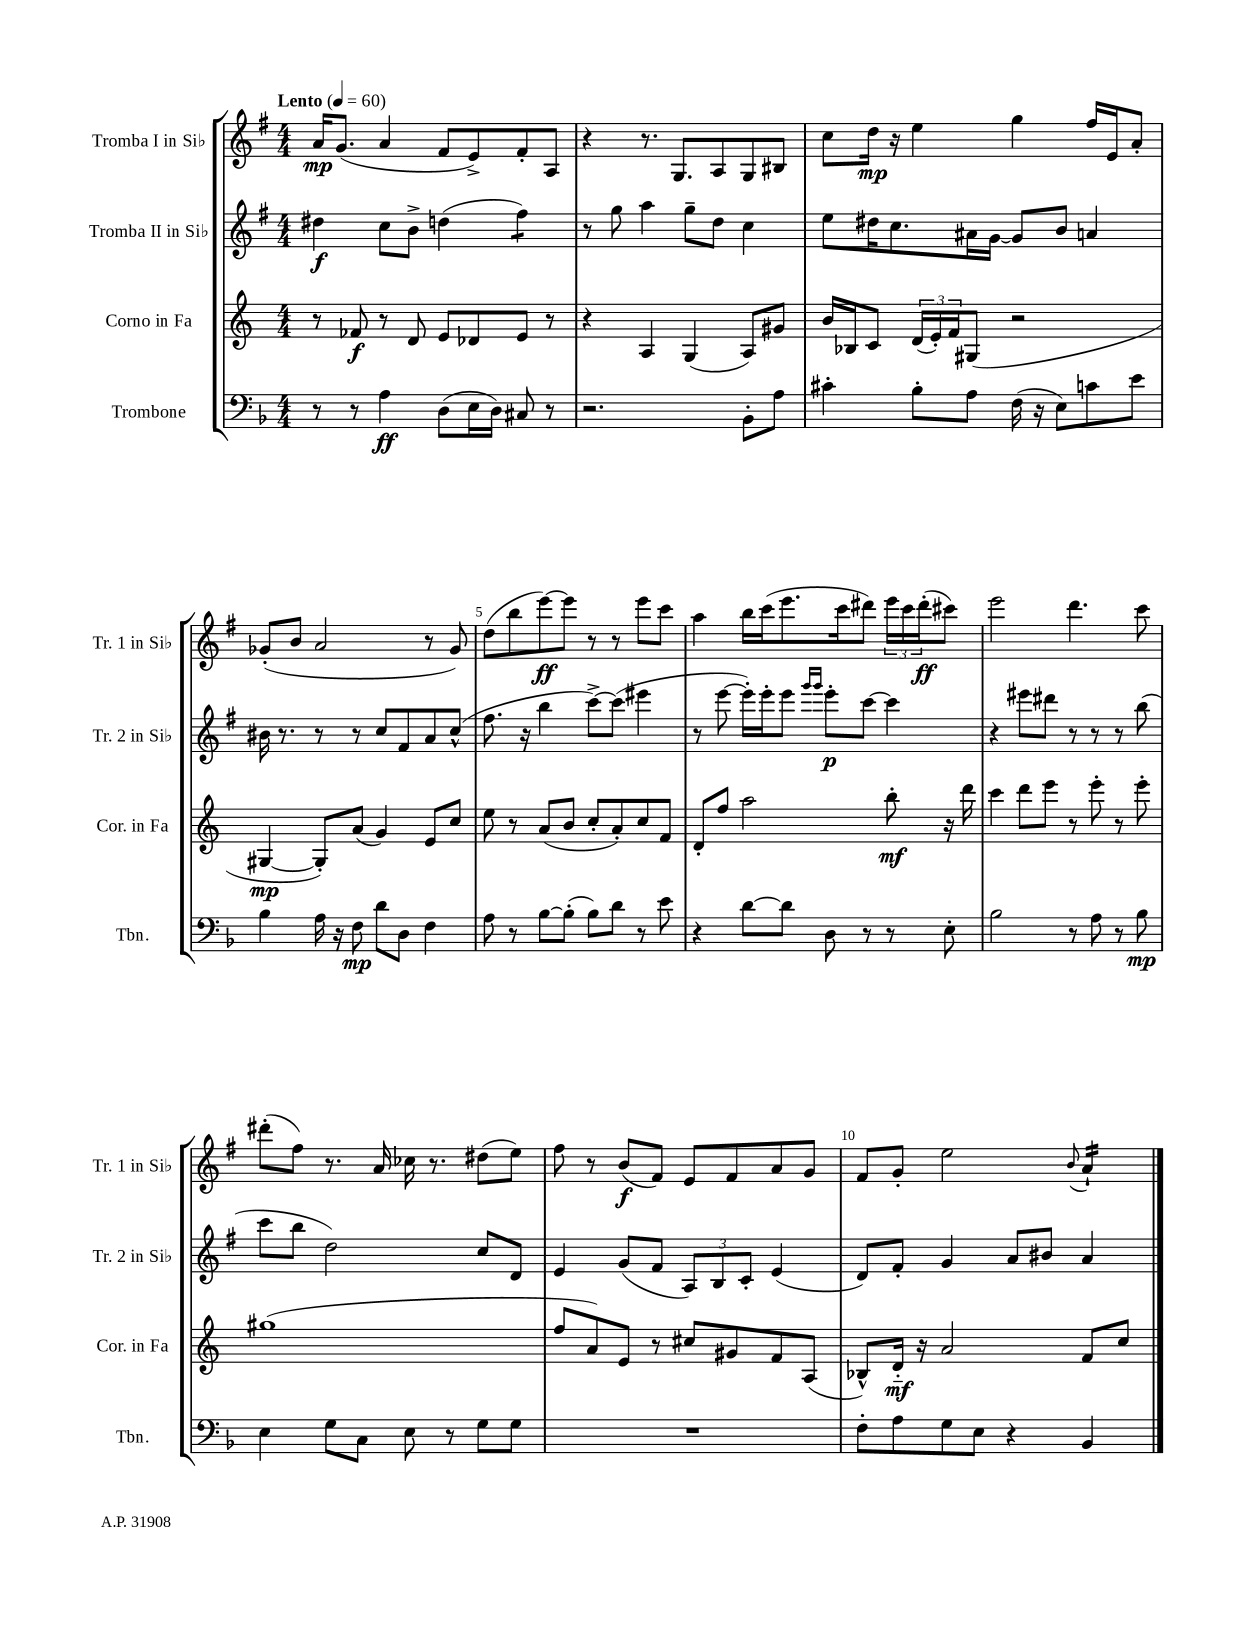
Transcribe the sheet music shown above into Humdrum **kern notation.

**kern	**kern	**kern	**kern
*staff4	*staff3	*staff2	*staff1
*clefF4	*clefG2	*clefG2	*clefG2
*k[b-]	*k[]	*k[f#]	*k[f#]
*M4/4	*M4/4	*M4/4	*M4/4
*MM60	*MM60	*MM60	*MM60
8r	8r	4dd#	16a
.	.	.	(8.g
8r	8f-	.	.
4A	8r	8cc	4a
.	8d	8b^	.
(8D	8e	(4dd	8f#
16E	8d-	.	8e^)
16D)	.	.	.
8C#	8e	4ff#)	8f#'
8r	8r	.	8A
=	=	=	=
2.r	4r	8r	4r
.	.	8gg	.
.	4A	4aa	8.r
.	.	.	8.G
.	(4G	8gg~	.
.	.	8dd	8A
8BB-'	8A)	4cc	8G
8A	8g#	.	8B#
=	=	=	=
4c#'	16b	8ee	8cc
.	16B-	.	.
.	8c	16dd#	16dd
.	.	8.cc	16r
8B-'	(24d	.	4ee
.	24e')	.	.
.	24f	.	.
8A	(8G#	16a#	.
.	.	[16g	.
(16F	2r	8g]	4gg
16r	.	.	.
8E)	.	8b	.
8c	.	4a	16ff#
.	.	.	16e
8e	.	.	8a'
=	=	=	=
4B-	[4G#	16b#	(8g-'
.	.	8.r	.
.	.	.	8b
16A	8G#'])	8r	2a
16r	.	.	.
8F	(8a	8r	.
8d	4g)	8cc	.
8D	.	8f#	.
4F	8e	8a	8r
.	8cc	(8cc^^	8g-)
=	=	=	=
8A	8ee	8.ff#	(8dd
8r	8r	.	8bb
.	.	16r	.
[8B-	(8a	4bb	[8eee)
(8B-']	8b	.	8eee]
8B-)	8cc'	[8ccc^)	8r
8d	8a')	(8ccc]	8r
8r	8cc	4eee#	8eee
8e	8f	.	8ccc
=	=	=	=
4r	8d'	8r	4aa
.	8ff	[8eee	.
[8d	2aa	16eee'])	16bb
.	.	16eee'	(16ccc
8d]	.	8eee	8.eee
.	.	16qqggg	.
.	.	16qqggg	.
8D	.	8eee'	.
.	.	.	16ccc
8r	.	[8ccc	8ddd#)
8r	8bb'	4ccc]	24eee
.	.	.	24ccc
.	.	.	(24ddd#'
8E'	16r	.	8ccc#)
.	16ddd	.	.
=	=	=	=
2B-	4ccc	4r	2eee
.	8ddd	8eee#	.
.	8eee	8ddd#	.
8r	8r	8r	4.ddd
8A	8eee'	8r	.
8r	8r	8r	.
8B-	8eee'	(8bb	8ccc
=	=	=	=
4E	(1gg#	8ccc	(8ddd#'
.	.	8bb	8ff#)
8G	.	2dd)	8.r
8C	.	.	.
.	.	.	16a
8E	.	.	16cc-
.	.	.	8.r
8r	.	.	.
8G	.	8cc	(8dd#
8G	.	8d	8ee)
=	=	=	=
1r	8ff	4e	8ff#
.	8a)	.	8r
.	8e	(8g	(8b
.	8r	8f#	8f#)
.	8cc#	12A)	8e
.	.	12B	.
.	8g#	.	8f#
.	.	12c'	.
.	8f	(4e	8a
.	(8A	.	8g
=	=	=	=
8F'	8B-^^)	8d)	8f#
8A	16d'~	8f#'	8g'
.	16r	.	.
8G	2a	4g	2ee
8E	.	.	.
4r	.	8a	.
.	.	8b#	.
.	.	.	8qqb
4BB-	8f	4a	4a`
.	8cc	.	.
==	==	==	==
*-	*-	*-	*-
